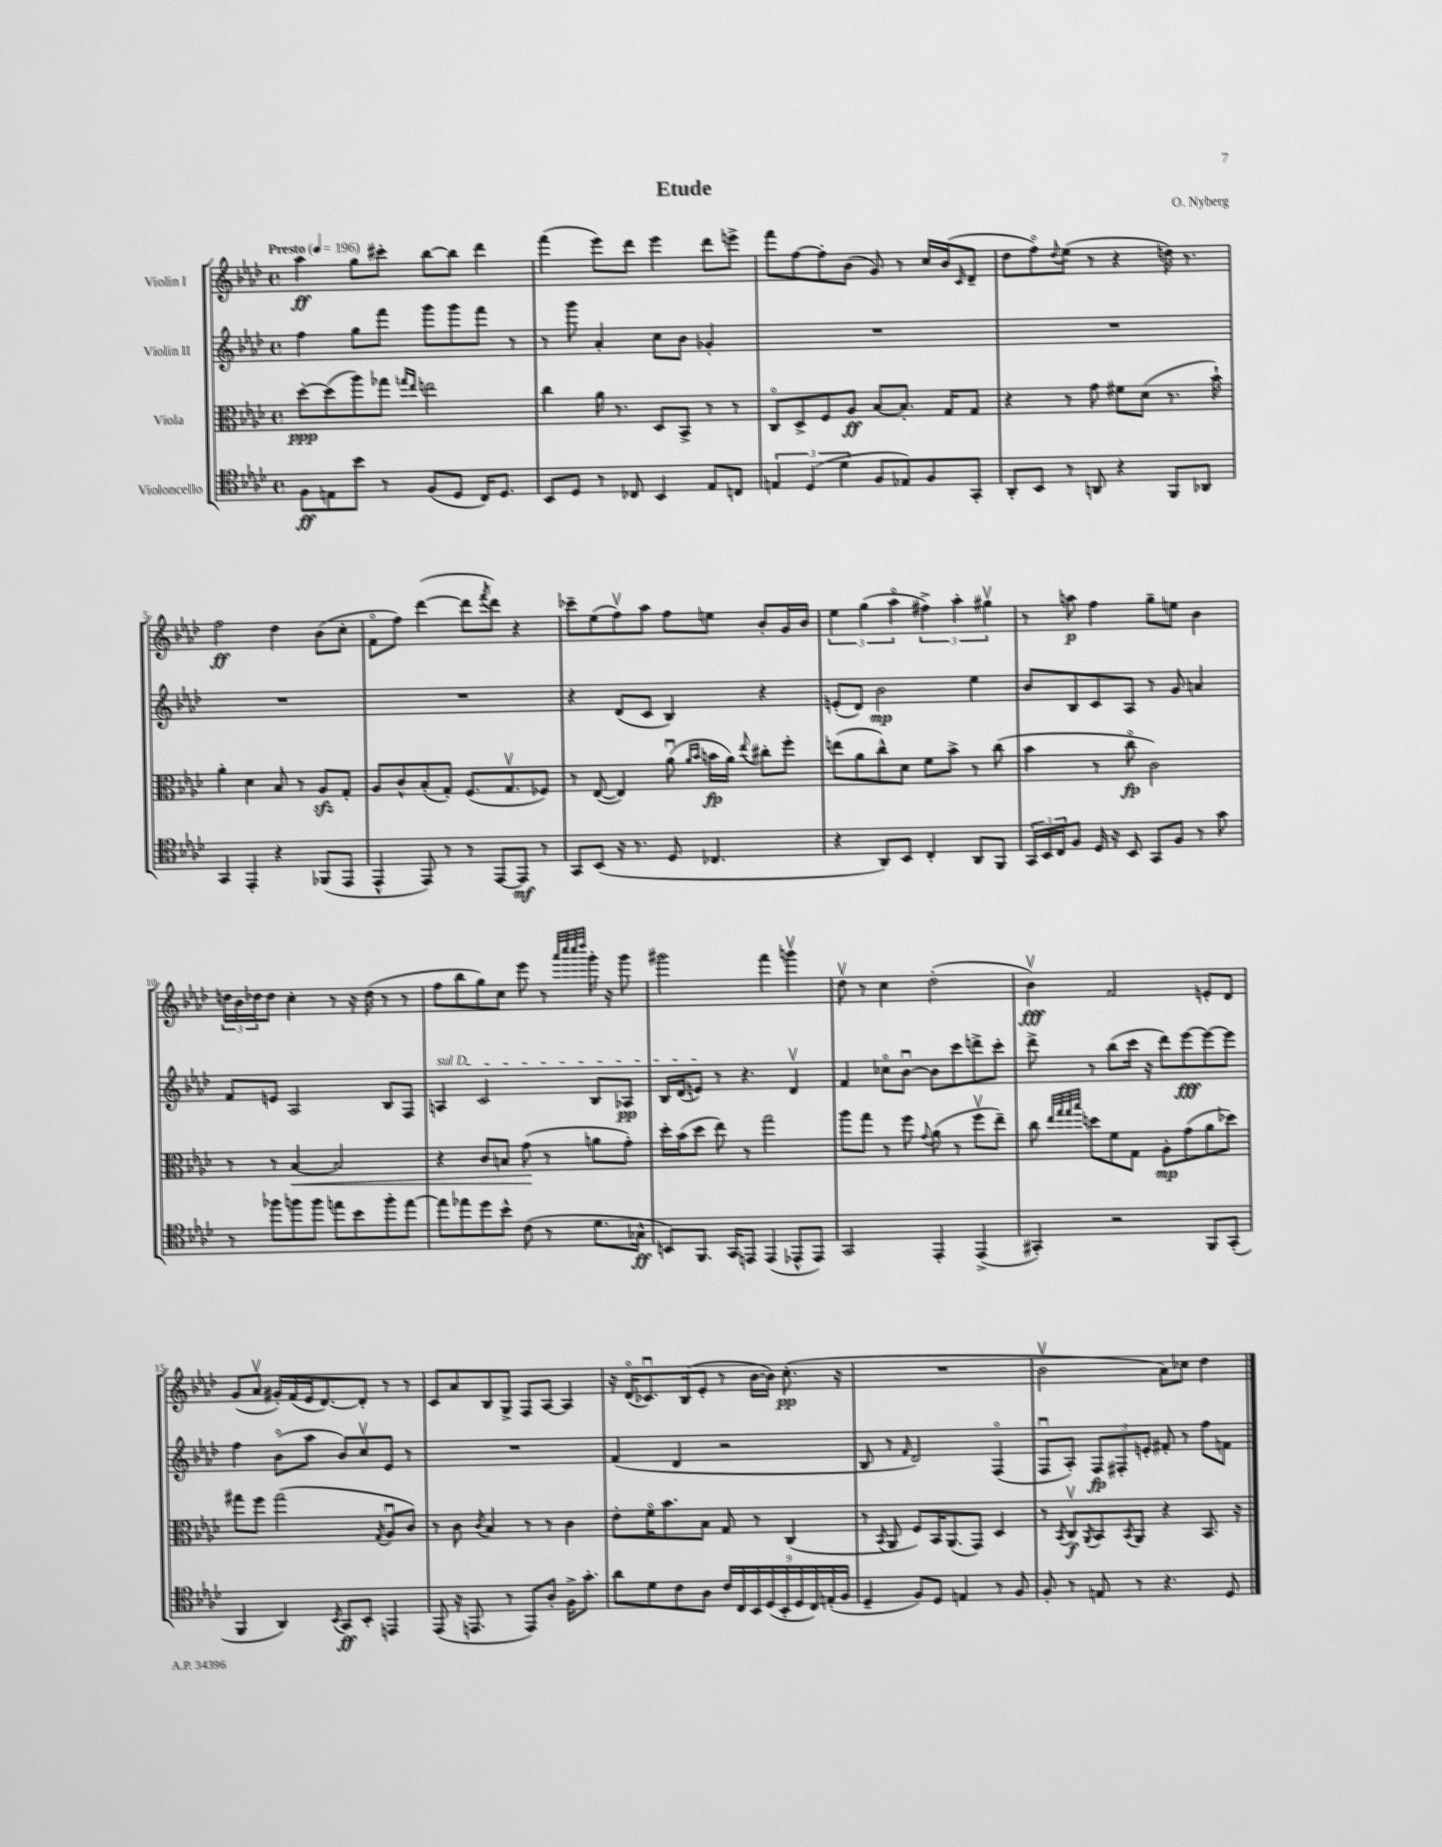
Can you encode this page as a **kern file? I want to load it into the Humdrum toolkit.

**kern	**kern	**kern	**kern
*staff4	*staff3	*staff2	*staff1
*clefC4	*clefC3	*clefG2	*clefG2
*k[b-e-a-d-]	*k[b-e-a-d-]	*k[b-e-a-d-]	*k[b-e-a-d-]
*M4/4	*M4/4	*M4/4	*M4/4
*met(c)	*met(c)	*met(c)	*met(c)
*MM196	*MM196	*MM196	*MM196
8F\L	[8dd-'\L	4ff\	4aa-\
8E\	(8dd-\]	.	.
8b-\J	8aa-\)	8gg\L	8gg\L
8r	8gg-\J	8fff\J	8ccc#'\J
.	16qqgg/LL	.	.
.	16qqee-/JJ	.	.
(8F/L	2ee\	8ggg\L	[8bb-\L
8D-/J	.	8ggg\	8bb-\]J
16C/LK)	.	8fff\J	4ddd-\
8.D-/J	.	.	.
.	.	8r	.
=	=	=	=
8BB-/L	4cc\	8r	(4fff\
8D-/J	.	8ggg\	.
8r	16a-\	4a-'/	8eee-\L)
.	8.r	.	.
8C-/	.	.	8ddd-\J
4BB-/	8D-/L	8cc\L	4eee-\
.	8BB-^/J	8b-\J	.
8E-/L	8r	4g-'/	8ddd-\L
8C/J	8r	.	8eee^\J
=	=	=	=
6E/	8Co/L	1r	8fff\L
.	8D-^/	.	[8ff\
(6D-/	.	.	.
.	8F/	.	8ff'\]
6d-\	.	.	.
.	8A-/J	.	(8b-\J
8F/L	[8B-/L	.	8g/)
8E-/)	8.B-'/]J	.	8r
8F/	.	.	16cc/LL
.	16G/LK	.	(16b-/J
.	.	.	16qqc/
8GG'/J	8G/J	.	8d-~/J
=	=	=	=
8AA-'/L	4r	1r	8dd-\L
8BB-/J	.	.	8ffo\)
.	.	.	8qqdd-/
8r	8r	.	(8ee-\J
8AA/	8g\	.	8r
4r	8f#\L	.	4r
.	(8d-\J	.	.
8FF/L	8.r	.	16dd\)
.	.	.	8.r
8AA-/J	.	.	.
.	16b-`\)	.	.
=	=	=	=
4GG/	4a-'\	1r	2ff\
4EE-'/	4d-\	.	.
4r	8B-/	.	4dd-\
.	8r	.	.
(8FF-/L	8A-/L	.	(8b-\L
8EE-/J	8G'/J	.	8cc'\J
=	=	=	=
4EE-^^/	8A-/L	1r	8fo\L
.	8c^^/	.	8ff\J)
8EE-/)	(8B-'/	.	([4ddd-\
8r	8G'/J)	.	.
8r	(8.F/L	.	8ddd-\]L
.	.	.	8qfff/
[8EE-/L	.	.	8ddd-\J)
.	8.Gv/	.	.
8EE-/]J	.	.	4r
8r	8F-/J)	.	.
=	=	=	=
8GG/L	8r	4r	8ccc-~\L
(8BB-/J	([8E-/	.	(8ee-\
16r	4E-/])	(8d-/L	8ffv\)
8.r	.	.	.
.	.	8c/J	8aa-\J
8D-/	(8a-u\	4B-/)	8ff\L
.	16qqa-/LL	.	.
.	16qqb-/JJ	.	.
4.C-/	16b\LL	.	8ee\J
.	16a-\JJ)	.	.
.	8qqee-/	.	.
.	8cc#'\L	4r	8b-'/L
.	8ff'\J	.	16g/L
.	.	.	16b-/JJ
=	=	=	=
4r	(8ee\L	(8e'/L	6ee-\
.	8a-\	8d-/J)	.
.	.	.	(6gg\
8AA-/L)	8cc^^\)	2b-\	.
.	.	.	6aa-o\
8BB-/J	8d-\J	.	.
4C'/	8f\L	.	6ff#^\)
.	8b-^\J	.	.
.	.	.	6aa-'\
8AA-/L	8r	4ee-\	.
.	.	.	6gg#v\
8FF/J	(8cc\	.	.
=	=	=	=
24GG/LL	4b-\	8b-/L	8r
24BB-/	.	.	.
24C/J	.	.	.
8F/J	.	8B-/	8aa\
16D-/	8r	8c/	4ff\
16r	.	.	.
8BB-/	8cco\	8A-/J	.
8GG/L	2c\)	8r	8gg~\L
8F/J	.	8g/	8ee\J
8r	.	4a/	4b-\
8g\	.	.	.
=	=	=	=
8r	8r	8f/L	24dd\LL
.	.	.	24b-\
.	.	.	24dd-\J
8ff-\L	8r	8e/J	8dd-\J
8ff\	[4B-/	2A-/	4cc'\
8ff\J	.	.	.
8ee\L	2B-/]	.	8r
8b-\	.	.	16r
.	.	.	(16dd-\
8ff'\	.	8B-/L	8r
[8ee\J	.	8F/J	8r
=	=	=	=
8ee\]L	4r	4A/	8ff\L
8ee-\	.	.	8bb-\
8dd-\	8c/L	2c/	8gg\)
8b-^^\J	8B/J	.	8cc\J
(8c\	(8g\	.	8eee-\
8r	8r	.	8r
.	.	.	32qqaaa-/LLL
.	.	.	32qqcccc/
.	.	.	32qqcccc/
.	.	.	32qqdddd-/JJJ
8.d-\L	8a\L	8B-/L	16ggg'\
.	.	.	16r
.	8g'\J)	8A-/J	8ggg\
16G-^^\Jk	.	.	.
=	=	=	=
8BB/L)	16dd-'\LL	16B-/LL	2ggg#\
.	(16b-\J	(16d-/J	.
8.FF/J	8dd-\J	8e/J)	.
.	8ee-\)	8r	.
16GG/LK	.	.	.
8EE/J	8r	4.r	.
(4EE/	2gg\	.	4fff\
8EE-^^/L	.	4d-v/	4gggv\
8EE-/J)	.	.	.
=	=	=	=
2GG/	8aa-\L	4f/	8dd-v\
.	8gg\J	.	8r
.	8r	8cc-o\L	4cc\
.	8ff\	[8b-u\J	.
.	8qqg/	.	.
4EE-'/	(8a-\	8b-\]L	(2dd-'\
.	8r	8ccc\	.
(4EE-^/	8ffv\L	8ddd^\	.
.	8ee-~\J)	8ccc'\J	.
=	=	=	=
4GG#'/)	8cc\	8ddd-^\	4b-v\)
.	32qqee-/LLL	.	.
.	32qqgg/	.	.
.	32qqgg/	.	.
.	32qqbb-/JJJ	.	.
.	8dd\L	8r	.
2r	8f\	(8bb-\L	2f/
.	8G\J	16ccc\Jk	.
.	.	16r	.
.	8A-'\L	8ddd-\L)	.
.	(8g\	[8eee-\	.
8FF/L	8a-\	8eee-\_	8e'/L
(8GG#'/J	8dd-\J)	8eee-\]J	8d-/J
=	=	=	=
4FF/	8gg#\L	4ff\	(8g/L
.	8ff\J	.	8a-v/J
4AA-/)	(2gg#\	(8b-o\L	16g#'/LL)
.	.	.	(16f/
.	.	8aa-\J	16e-/J
.	.	.	[8.d-/)
8qBB-/	.	.	.
8GG/L	.	8b-/L)	.
8BB-'/J	.	8ccv/	8d-'/]J
.	8qG/	.	.
4EE/	8A-u/L	8e-/J	8r
.	8c/J)	8r	8r
=	=	=	=
(8EE-/	8r	1r	8c/L
16r	8c\	.	8a-/
8.EE/	.	.	.
.	8qc/	.	.
.	4B-/	.	8B-/
8r	.	.	8G^/J
8EE/L)	8r	.	8F/L
8A-'/J	8r	.	[8A-/J
16F^\LK	4c\	.	4A-/]
8.g'\J	.	.	.
=	=	=	=
8a-\L	8e-'\L	(4f/	16r
.	.	.	(16d-o/LK
8d-\	16fo\K	.	8.c-u/)
.	8.b-\	.	.
8c\	.	4d-/	.
.	.	.	(16B-/k
8A-\J	8B-\J	.	8e-'/J
18c/LL	8G/	2r	8r
18C/	.	.	.
18BB-/	.	.	.
.	8r	.	[16b-\LL
(18D-/	.	.	.
.	.	.	16b-\]JJ)
18BB-'/	.	.	.
.	(4C/	.	(8.cc'\
18D-/	.	.	.
18C/)	.	.	.
(18E'/	.	.	.
.	.	.	16r
18F/JJ	.	.	.
=	=	=	=
4D-~/	8r	8B-/	1r
.	8qBB-/	.	.
.	8AA-/	8r	.
.	.	16qqf/	.
8F/L)	8F/L)	2d-/)	.
8D-/J	16BB-/K	.	.
.	(8.AA-/	.	.
4E/	.	.	.
.	8GG/J)	.	.
8r	4D-/	(4Fo/	.
8F/	.	.	.
=	=	=	=
8F'/	8r	8Fu/L	2b-v\
.	8qBB-/	.	.
8r	8Cv/L	8A-'/J)	.
.	8qAA-/	.	.
8E/	8BB-/	12F/L	.
.	.	12F#'/	.
.	8qBB-/	.	.
8r	8AA-/J	.	.
.	.	12e'/J	.
4.r	4r	8f#'/	8a-\L)
.	.	8r	8cc-\J
.	8.BB-/	8ff\L	4dd-\
8D-/	.	8f\J	.
.	16r	.	.
==	==	==	==
*-	*-	*-	*-
